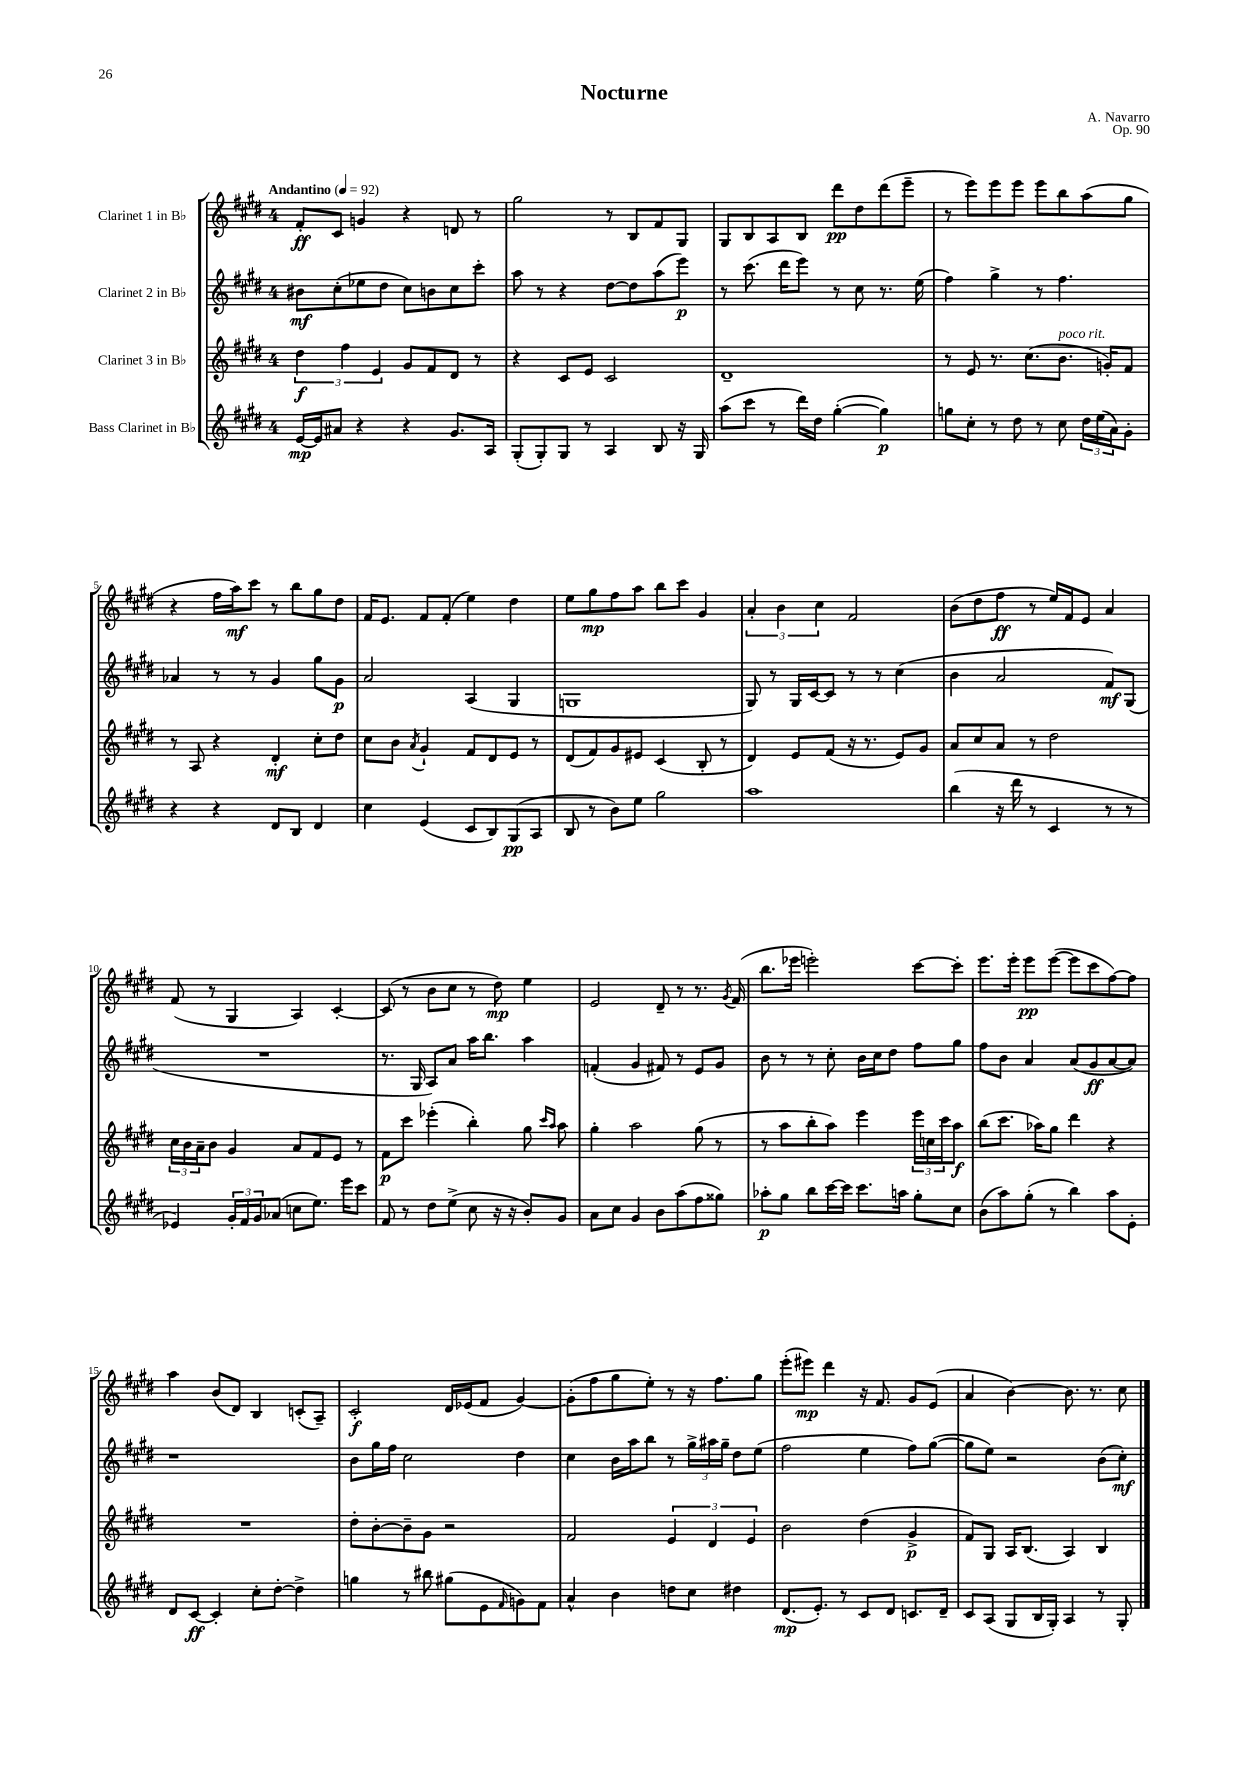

**kern	**dynam	**kern	**dynam	**kern	**dynam	**kern	**dynam
*part4	*part4	*part3	*part3	*part2	*part2	*part1	*part1
*staff4	*staff4	*staff3	*staff3	*staff2	*staff2	*staff1	*staff1
*I"Bass Clarinet in B♭	*	*I"Clarinet 3 in B♭	*	*I"Clarinet 2 in B♭	*	*I"Clarinet 1 in B♭	*
*clefG2	*	*clefG2	*	*clefG2	*	*clefG2	*
*k[f#c#g#d#]	*	*k[f#c#g#d#]	*	*k[f#c#g#d#]	*	*k[f#c#g#d#]	*
*M4/4	*	*M4/4	*	*M4/4	*	*M4/4	*
*MM92	*	*MM92	*	*MM92	*	*MM92	*
=1	=1	=1	=1	=1	=1	=1	=1
!	!	!	!	!	!	!LO:TX:a:B:t=Andantino	!
[16e/LL	mp	6dd#\	f	8b#X\L	mf	8f#'/L	ff
16e/J]	.	.	.	.	.	.	.
8a#X/J	.	.	.	(8cc#'\	.	8c#/J	.
.	.	6ff#\	.	.	.	.	.
4r	.	.	.	8ee-X\	.	4gn/	.
.	.	6e/	.	.	.	.	.
.	.	.	.	8dd#\J	.	.	.
4r	.	8g#/L	.	8cc#\L)	.	4r	.
.	.	8f#/	.	8bn\	.	.	.
8.g#/L	.	8d#/J	.	8cc#\	.	8dn/	.
.	.	8r	.	8ccc#'\J	.	8r	.
16A/Jk	.	.	.	.	.	.	.
=2	=2	=2	=2	=2	=2	=2	=2
(8G#'/L	.	4r	.	8aa\	.	2gg#\	.
8G#'/)	.	.	.	8r	.	.	.
8G#/J	.	8c#/L	.	4r	.	.	.
8r	.	8e/J	.	.	.	.	.
4A/	.	2c#/	.	[8dd#\L	.	8r	.
.	.	.	.	8dd#\]	.	8B/L	.
8B/	.	.	.	(8aa\	.	8f#/	.
16r	.	.	.	8eee\J)	p	8G#/J	.
16G#/	.	.	.	.	.	.	.
=3	=3	=3	=3	=3	=3	=3	=3
(8aa\L	.	1d#~	.	8r	.	8G#/L	.
8ccc#\J	.	.	.	(8.ccc#\	.	8B/	.
8r	.	.	.	.	.	8A/	.
.	.	.	.	16ddd#\KL	.	.	.
16ddd#\LL)	.	.	.	8eee\J)	.	8B/J	.
16dd#\JJ	.	.	.	.	.	.	.
([4gg#'\	.	.	.	8r	.	8ddd#\L	pp
.	.	.	.	8cc#\	.	8dd#\	.
4gg#\])	p	.	.	8.r	.	(8ddd#\	.
.	.	.	.	.	.	8eee~\J	.
.	.	.	.	(16ee\	.	.	.
=4	=4	=4	=4	=4	=4	=4	=4
8ggn\L	.	8r	.	4ff#\)	.	8r	.
8cc#'\J	.	8e/	.	.	.	8eee\L)	.
8r	.	8.r	.	4gg#^\	.	8eee\	.
8dd#\	.	.	.	.	.	8eee\J	.
.	.	(8.cc#\L	.	.	.	.	.
8r	.	.	.	8r	.	8eee\L	.
!	!	!LO:TX:a:i:t=poco rit.	!	!	!	!	!
8cc#\	.	8.b\J	.	4.ff#\	.	8bb\	.
24dd#\LL	.	.	.	.	.	(8aa\	.
(24ee\	.	.	.	.	.	.	.
.	.	16gn'/KL)	.	.	.	.	.
24a\J)	.	.	.	.	.	.	.
8g#'\J	.	8f#/J	.	.	.	8gg#\J	.
!!LO:LB:g=z
=5	=5	=5	=5	=5	=5	=5	=5
4r	.	8r	.	4a-X/	.	4r	.
.	.	8A/	.	.	.	.	.
4r	.	4r	.	8r	.	16ff#\LL	.
.	.	.	.	.	.	16aa\J)	mf
.	.	.	.	8r	.	8ccc#\J	.
8d#/L	.	4d#'/	mf	4g#/	.	8r	.
8B/J	.	.	.	.	.	8bb\L	.
4d#/	.	8cc#'\L	.	8gg#\L	.	8gg#\	.
.	.	8dd#\J	.	8g#\J	p	8dd#\J	.
=6	=6	=6	=6	=6	=6	=6	=6
4cc#\	.	8cc#\L	.	2a/	.	16f#/KL	.
.	.	.	.	.	.	8.e/J	.
.	.	8b\J	.	.	.	.	.
.	.	8qa/	.	.	.	.	.
(4e/	.	4g#`/	.	.	.	8f#/L	.
.	.	.	.	.	.	(8f#'/J	.
8c#/L	.	8f#/L	.	(4A/	.	4ee\)	.
8B/)	.	8d#/	.	.	.	.	.
(8G#/	pp	8e/J	.	4G#/	.	4dd#\	.
8A/J	.	8r	.	.	.	.	.
=7	=7	=7	=7	=7	=7	=7	=7
8B/	.	(8d#/L	.	1Gn	.	8ee\L	.
8r	.	8f#/)	.	.	.	8gg#\	mp
8b\L)	.	8g#/	.	.	.	8ff#\	.
8ee\J	.	8e#X/J	.	.	.	8aa\J	.
2gg#\	.	(4c#/	.	.	.	8bb\L	.
.	.	.	.	.	.	8ccc#\J	.
.	.	8B'/	.	.	.	4g#/	.
.	.	8r	.	.	.	.	.
=8	=8	=8	=8	=8	=8	=8	=8
1aa	.	4d#/)	.	8G#/)	.	6a'/	.
.	.	.	.	8r	.	.	.
.	.	.	.	.	.	6b\	.
.	.	8e/L	.	16G#/LL	.	.	.
.	.	.	.	[16c#/J	.	.	.
.	.	.	.	.	.	6cc#\	.
.	.	(8f#/J	.	8c#/J]	.	.	.
.	.	16r	.	8r	.	2f#/	.
.	.	8.r	.	.	.	.	.
.	.	.	.	8r	.	.	.
.	.	8e/L)	.	(4cc#\	.	.	.
.	.	8g#/J	.	.	.	.	.
=9	=9	=9	=9	=9	=9	=9	=9
(4bb\	.	8a/L	.	4b\	.	(8b\L	.
.	.	8cc#/	.	.	.	8dd#\	.
16r	.	8a/J	.	2a/	.	8ff#\J	ff
16ddd#\	.	.	.	.	.	.	.
8r	.	8r	.	.	.	8r	.
4c#/	.	2dd#\	.	.	.	16ee/LL)	.
.	.	.	.	.	.	16f#/J	.
.	.	.	.	.	.	8e/J	.
8r	.	.	.	8f#/L)	mf	4a/	.
8r	.	.	.	(8G#/J	.	.	.
!!LO:LB:g=z
=10	=10	=10	=10	=10	=10	=10	=10
4e-X/)	.	24cc#\LL	.	1r	.	(8f#/	.
.	.	24b\	.	.	.	.	.
.	.	24a~\J	.	.	.	.	.
.	.	8b\J	.	.	.	8r	.
24g#'/LL	.	4g#/	.	.	.	4G#/	.
24f#/	.	.	.	.	.	.	.
24g#/J	.	.	.	.	.	.	.
(8a-X/J	.	.	.	.	.	.	.
8ccn\L	.	8a/L	.	.	.	4A/)	.
8.ee\J)	.	8f#/	.	.	.	.	.
.	.	8e/J	.	.	.	[4c#'/	.
16eee\KL	.	.	.	.	.	.	.
8ccc#\J	.	8r	.	.	.	.	.
=11	=11	=11	=11	=11	=11	=11	=11
8f#/	.	8f#\L	p	8.r	.	(8c#/]	.
8r	.	8ccc#\J	.	.	.	8r	.
.	.	.	.	16G#/	.	.	.
8dd#\L	.	(4eee-X'\	.	8A/L)	.	8b\L	.
(8ee^\J	.	.	.	8a/J	.	8cc#\J	.
8cc#\	.	4bb'\)	.	16aa\KL	.	8r	.
.	.	.	.	8.bb\J	.	.	.
16r	.	.	.	.	.	8dd#\)	mp
16r	.	.	.	.	.	.	.
8b'/L)	.	8gg#\	.	4aa\	.	4ee\	.
.	.	16qqccc#/LL	.	.	.	.	.
.	.	16qqaa/JJ	.	.	.	.	.
8g#/J	.	8aa\	.	.	.	.	.
=12	=12	=12	=12	=12	=12	=12	=12
8a\L	.	4gg#'\	.	(4fn'/	.	2e/	.
8cc#\J	.	.	.	.	.	.	.
4g#/	.	2aa\	.	4g#/	.	.	.
8b\L	.	.	.	8f#X/)	.	8d#~/	.
(8aa\	.	.	.	8r	.	8r	.
8ff#\	.	(8gg#\	.	8e/L	.	8.r	.
8gg##X\J)	.	8r	.	8g#/J	.	.	.
.	.	.	.	.	.	8qg#/	.
.	.	.	.	.	.	(16f#/	.
=13	=13	=13	=13	=13	=13	=13	=13
8aa-X'\L	p	8r	.	8b\	.	8.bb\L	.
8gg#\J	.	8aa\L	.	8r	.	.	.
.	.	.	.	.	.	16eee-X\Jk	.
8bb\L	.	8bb'\	.	8r	.	2eeen'\)	.
[16ccc#\L	.	8aa\J)	.	8cc#'\	.	.	.
16ccc#\JJ]	.	.	.	.	.	.	.
8.ccc#\L	.	4eee\	.	16b\LL	.	.	.
.	.	.	.	16cc#\J	.	.	.
.	.	.	.	8dd#\J	.	.	.
16aan\Jk	.	.	.	.	.	.	.
8gg#'\L	.	24eee\LL	.	8ff#\L	.	[8ccc#\L	.
.	.	24ccn\	.	.	.	.	.
.	.	24ccc#\J	.	.	.	.	.
8cc#\J	.	8aa\J	f	8gg#\J	.	8ccc#'\J]	.
=14	=14	=14	=14	=14	=14	=14	=14
(8b\L	.	(8bb\L	.	8ff#\L	.	8.eee\L	.
8aa\)	.	8.ccc#\J	.	8b\J	.	.	.
.	.	.	.	.	.	16eee'\Jk	.
(8gg#'\J	.	.	.	4a/	.	8eee\L	pp
.	.	16aa-X\KL)	.	.	.	.	.
8r	.	8gg#\J	.	.	.	([8eee\J	.
4bb\)	.	4ddd#\	.	(8a/L	.	8eee\L]	.
.	.	.	.	8g#/	ff	8ccc#\	.
8aa\L	.	4r	.	[8a/	.	[8ff#\)	.
8e'\J	.	.	.	8a/J])	.	8ff#\J]	.
!!LO:LB:g=z
=15	=15	=15	=15	=15	=15	=15	=15
8d#/L	.	1r	.	1r	.	4aa\	.
[8c#/J	ff	.	.	.	.	.	.
4c#'/]	.	.	.	.	.	(8b/L	.
.	.	.	.	.	.	8d#/J)	.
8cc#'\L	.	.	.	.	.	4B/	.
[8dd#'\J	.	.	.	.	.	.	.
4dd#^\]	.	.	.	.	.	(8cn'/L	.
.	.	.	.	.	.	8A~/J)	.
=16	=16	=16	=16	=16	=16	=16	=16
4ggn\	.	8dd#'\L	.	8b\L	.	2c#'/	f
.	.	[8b'\	.	16gg#\L	.	.	.
.	.	.	.	16ff#\JJ	.	.	.
8r	.	8b~\]	.	2cc#\	.	.	.
8bb#X\	.	8g#\J	.	.	.	.	.
(8gg#X\L	.	2r	.	.	.	16d#/LL	.
.	.	.	.	.	.	(16e-X/J	.
8e\	.	.	.	.	.	8f#/J	.
16qqf#/	.	.	.	.	.	.	.
8gn\)	.	.	.	4dd#\	.	[4g#/)	.
8f#\J	.	.	.	.	.	.	.
=17	=17	=17	=17	=17	=17	=17	=17
4a^^/	.	2f#/	.	4cc#\	.	(8g#'\L]	.
.	.	.	.	.	.	8ff#\	.
4b\	.	.	.	16b\LL	.	8gg#\	.
.	.	.	.	16aa\J	.	.	.
.	.	.	.	8bb\J	.	8ee'\J)	.
8ddn\L	.	6e/	.	8r	.	8r	.
8cc#\J	.	.	.	24gg#^\LL	.	16r	.
.	.	6d#/	.	24aa#X\	.	.	.
.	.	.	.	.	.	8.ff#\L	.
.	.	.	.	24gg#~\JJ	.	.	.
4dd#X\	.	.	.	8dd#\L	.	.	.
.	.	6e/	.	.	.	.	.
.	.	.	.	(8ee\J	.	8gg#\J	.
=18	=18	=18	=18	=18	=18	=18	=18
(8.d#/L	mp	2b\	.	2ff#\	.	(8eee'\L	.
.	.	.	.	.	.	8eee#X\J)	mp
8.e'/J)	.	.	.	.	.	.	.
.	.	.	.	.	.	4ddd#\	.
8r	.	.	.	.	.	.	.
8c#/L	.	(4dd#\	.	4ee\	.	16r	.
.	.	.	.	.	.	8.f#/	.
8d#/J	.	.	.	.	.	.	.
8.cn/L	.	4g#^/	p	8ff#\L)	.	8g#/L	.
.	.	.	.	([8gg#\J	.	(8e/J	.
16d#~/Jk	.	.	.	.	.	.	.
=19	=19	=19	=19	=19	=19	=19	=19
8c#/L	.	8f#/L)	.	8gg#\L]	.	4a/	.
(8A/J	.	8G#/J	.	8ee\J)	.	.	.
8G#/L	.	16A/KL	.	2r	.	[4b\)	.
.	.	(8.B/J	.	.	.	.	.
16B/L	.	.	.	.	.	.	.
16G#'/JJ)	.	.	.	.	.	.	.
4A/	.	4A/)	.	.	.	8.b\]	.
.	.	.	.	.	.	8.r	.
8r	.	4B/	.	(8b\L	.	.	.
8G#'/	.	.	.	8cc#'\J)	mf	8cc#\	.
==	==	==	==	==	==	==	==
*-	*-	*-	*-	*-	*-	*-	*-
